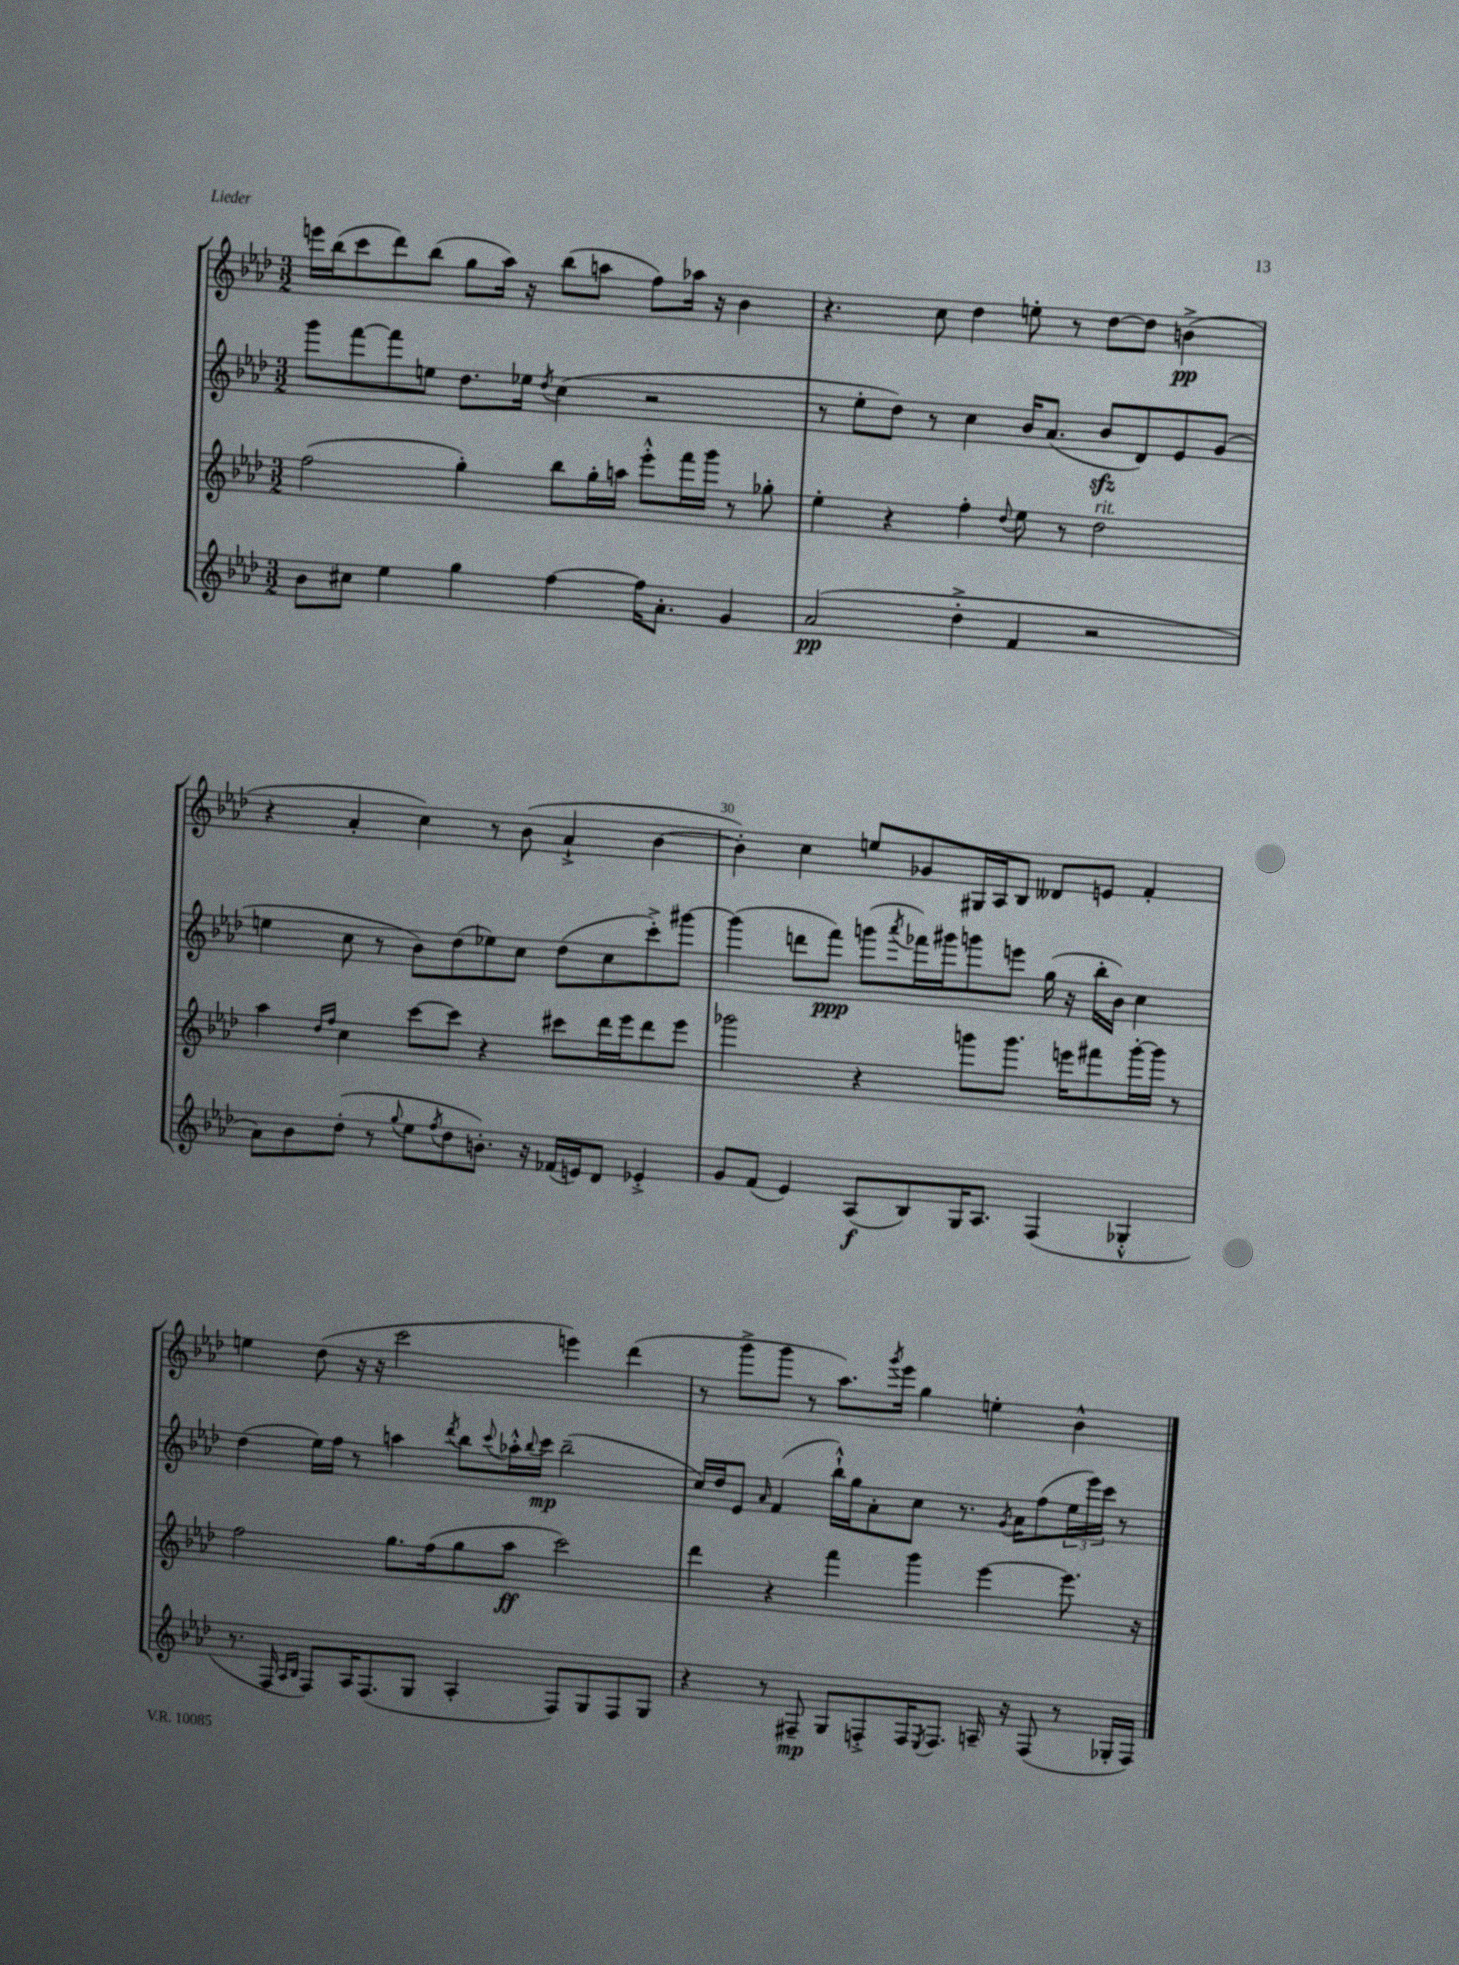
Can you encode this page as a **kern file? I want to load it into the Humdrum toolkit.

**kern	**dynam	**kern	**dynam	**kern	**dynam	**kern	**dynam
*part4	*part4	*part3	*part3	*part2	*part2	*part1	*part1
*staff4	*staff4	*staff3	*staff3	*staff2	*staff2	*staff1	*staff1
*clefG2	*	*clefG2	*	*clefG2	*	*clefG2	*
*k[b-e-a-d-]	*	*k[b-e-a-d-]	*	*k[b-e-a-d-]	*	*k[b-e-a-d-]	*
*M3/2	*	*M3/2	*	*M3/2	*	*M3/2	*
=27	=27	=27	=27	=27	=27	=27	=27
8b-\L	.	(2ff\	.	8ggg\L	.	16eeen\LL	.
.	.	.	.	.	.	(16bb-\J	.
8cc#X\J	.	.	.	[8fff\	.	8ccc\	.
4ee-\	.	.	.	8fff\]	.	8ddd-\)	.
.	.	.	.	8een\J	.	(8bb-\J	.
4gg\	.	4gg'\)	.	8.dd-\L	.	8gg\L	.
.	.	.	.	.	.	16aa-\Jk)	.
.	.	.	.	16ee-X\Jk	.	16r	.
.	.	.	.	8qdd-/	.	.	.
[4ff\	.	8bb-\L	.	(4cc\	.	(8bb-\L	.
.	.	16gg'\L	.	.	.	8aan\J	.
.	.	16aan\JJ	.	.	.	.	.
16ff\KL]	.	8eee-'^^\L	.	2r	.	8ff\L)	.
8.a-'\J	.	.	.	.	.	.	.
.	.	16fff\L	.	.	.	16aa-X\Jk	.
.	.	16ggg\JJ	.	.	.	16r	.
4g/	.	8r	.	.	.	4b-\	.
.	.	8gg-X'\	.	.	.	.	.
=28	=28	=28	=28	=28	=28	=28	=28
(2a-/	pp	4ee-'\	.	8r	.	4.r	.
.	.	.	.	8ee-'\L	.	.	.
.	.	4r	.	8dd-\J)	.	.	.
.	.	.	.	8r	.	8cc\	.
4dd-'^\	.	4ff'\	.	4cc\	.	4dd-\	.
.	.	8qqdd-/	.	.	.	.	.
4f/	.	8ee-\	.	16b-/KL	.	8een'\	.
.	.	.	.	(8.a-/J	.	.	.
.	.	8r	.	.	.	8r	.
!	!	!LO:TX:a:i:t=rit.	!	!	!	!	!
2r	.	2dd-\	.	8b-zz/L	.	[8dd-\L	.
.	.	.	.	8d-/)	.	8dd-\J]	.
.	.	.	.	8e-/	.	(4bn^\	pp
.	.	.	.	(8g/J	.	.	.
!!LO:LB:g=z
=29	=29	=29	=29	=29	=29	=29	=29
8a-\L)	.	4aa-\	.	4een\	.	4r	.
8b-\	.	.	.	.	.	.	.
.	.	16qqdd-/LL	.	.	.	.	.
.	.	16qqff/JJ	.	.	.	.	.
(8dd-'\J	.	4cc\	.	8cc\	.	4a-'/	.
8r	.	.	.	8r	.	.	.
8qqgg/	.	.	.	.	.	.	.
8ee-\L	.	[8ccc\L	.	8b-\L)	.	4cc\)	.
8qff/	.	.	.	.	.	.	.
8dd-\	.	8ccc\J]	.	(8dd-\	.	.	.
8.bn'\J)	.	4r	.	8ee-X\)	.	8r	.
.	.	.	.	8cc\J	.	(8b-\	.
16r	.	.	.	.	.	.	.
(16f-X/LL	.	8ccc#X\L	.	(8dd-\L	.	4a-`^/	.
16en/J)	.	.	.	.	.	.	.
8d-/J	.	16ddd-\L	.	8cc\	.	.	.
.	.	16eee-\J	.	.	.	.	.
4e-X'^/	.	8ddd-\	.	8ccc'^\)	.	[4b-\	.
.	.	8eee-\J	.	[8ggg#X\J	.	.	.
=30	=30	=30	=30	=30	=30	=30	=30
8g/L	.	2ggg-X\	.	(4ggg#\]	.	4b-'\])	.
(8f/J	.	.	.	.	.	.	.
4e-/)	.	.	.	8dddn\L	.	4cc\	.
.	.	.	.	8fff\J)	ppp	.	.
(8A-/L	f	4r	.	(8gggn\L	.	8een/L	.
.	.	.	.	8qaaa-/	.	.	.
8B-/)	.	.	.	16fff-X\L)	.	8g-X/	.
.	.	.	.	16ggg#X\J	.	.	.
16G/K	.	8gggn\L	.	8gggn\	.	16G#X/L	.
8.A-/J	.	.	.	.	.	16A-/J	.
.	.	8.ggg\J	.	8eeen\J	.	8B-/J	.
(4F/	.	.	.	(16gg\	.	8d--X/L	.
.	.	16eeen\KL	.	16r	.	.	.
.	.	8fff#X\	.	16bb-'\LL	.	8en/J	.
.	.	.	.	16b-\JJ)	.	.	.
4G-X'^^/	.	[16ggg'\L	.	4cc\	.	4f'/	.
.	.	16ggg\JJ]	.	.	.	.	.
.	.	8r	.	.	.	.	.
!!LO:LB:g=z
=31	=31	=31	=31	=31	=31	=31	=31
8.r	.	2ff\	.	(4dd-\	.	4een\	.
16F/	.	.	.	.	.	.	.
16qqA-/LL	.	.	.	.	.	.	.
16qqB-/JJ	.	.	.	.	.	.	.
8F/L)	.	.	.	16ee-\LL)	.	(8dd-\	.
.	.	.	.	16ff\JJ	.	.	.
16A-/K	.	.	.	8r	.	16r	.
(8.F/	.	.	.	.	.	16r	.
.	.	8.gg\L	.	4aan\	.	2ccc\	.
8G/J	.	.	.	.	.	.	.
.	.	(16ff\k	.	.	.	.	.
.	.	.	.	8qddd-/	.	.	.
4A-'/	.	8gg\	.	8bb-\L	.	.	.
.	.	.	.	8qqccc/	.	.	.
.	.	8aa-\J	ff	16aa-X'^^\L	.	.	.
.	.	.	.	8qqbb-/	.	.	.
.	.	.	.	16ccc\JJ	mp	.	.
8F/L)	.	2ccc\)	.	(2bb-~\	.	4eeen\)	.
8G/	.	.	.	.	.	.	.
8F/	.	.	.	.	.	(4ddd-\	.
8G/J	.	.	.	.	.	.	.
=32	=32	=32	=32	=32	=32	=32	=32
4r	.	4ddd-\	.	16cc/LL)	.	8r	.
.	.	.	.	16dd-/J	.	.	.
.	.	.	.	8e-/J	.	8ggg^\L	.
.	.	.	.	16qqa-/	.	.	.
8r	.	4r	.	(4f/	.	8ggg\J	.
8F#X~/	mp	.	.	.	.	8r	.
8G/L	.	4fff\	.	16bb-`^^\LL)	.	8.aa-\L)	.
.	.	.	.	16gg\J	.	.	.
8Fn'^/	.	.	.	8a-'\	.	.	.
.	.	.	.	.	.	8qggg/	.
.	.	.	.	.	.	16eee-\Jk	.
16F/K	.	4ggg\	.	8cc\J	.	4gg\	.
8qE-/	.	.	.	.	.	.	.
8.F/J	.	.	.	.	.	.	.
.	.	.	.	8.r	.	.	.
16An~/	.	[4eee-\	.	.	.	4een'\	.
.	.	.	.	8qg/	.	.	.
16r	.	.	.	16a-\KL	.	.	.
(8F/	.	.	.	(8ff\	.	.	.
8r	.	8.eee-\]	.	24ee-\L	.	4b-^^\	.
.	.	.	.	24eee-\)	.	.	.
.	.	.	.	24ccc\JJ	.	.	.
16G-X'/LL	.	.	.	8r	.	.	.
16F/JJ)	.	16r	.	.	.	.	.
==	==	==	==	==	==	==	==
*-	*-	*-	*-	*-	*-	*-	*-
